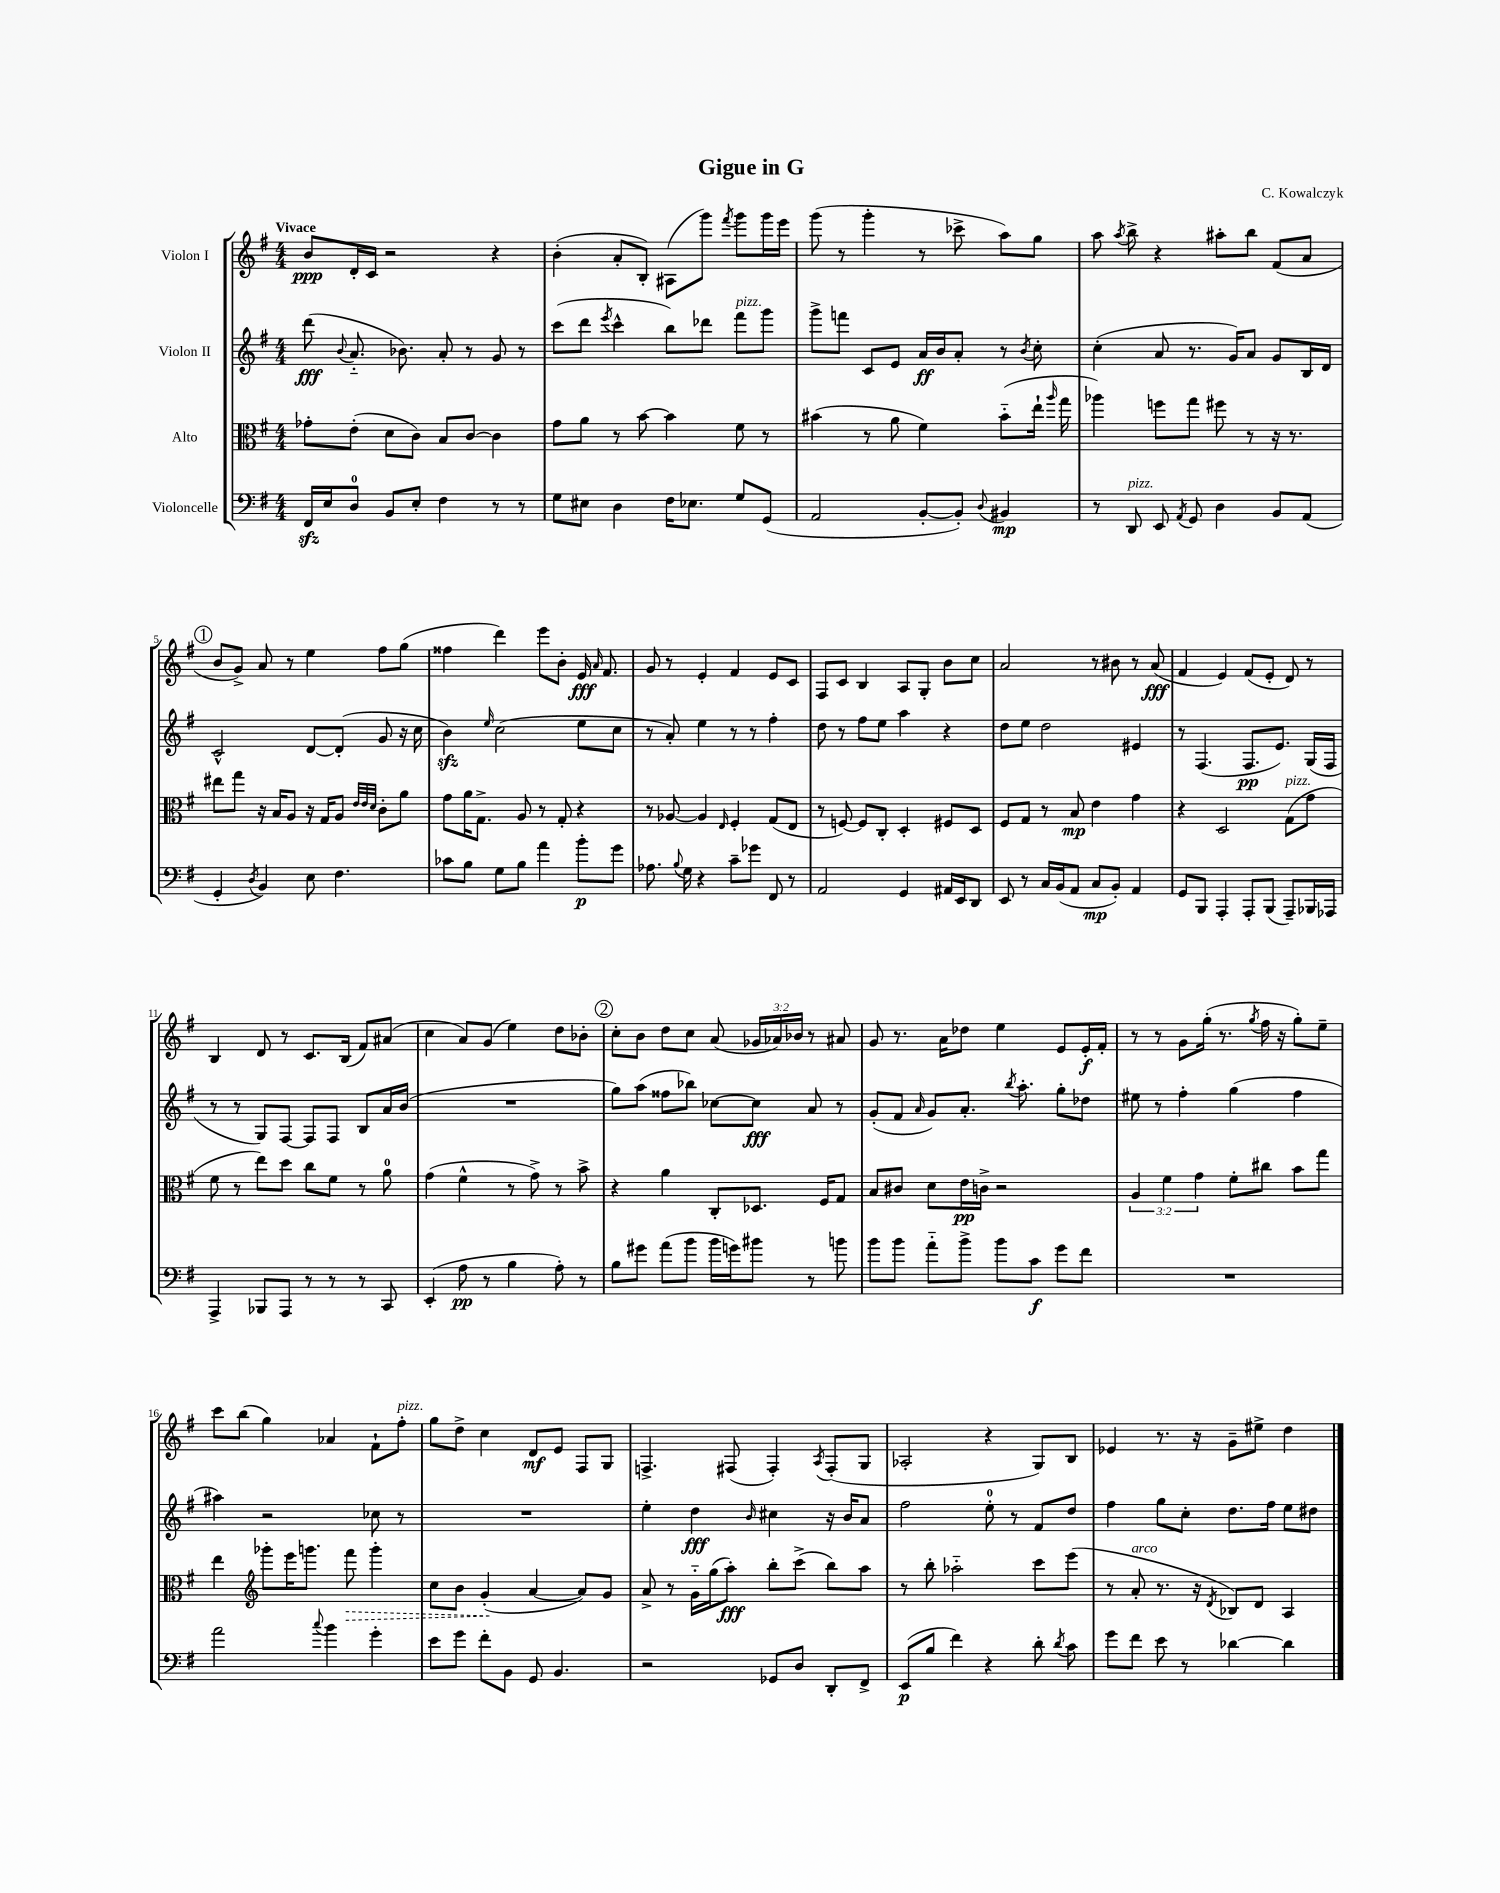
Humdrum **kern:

**kern	**kern	**kern	**kern
*staff4	*staff3	*staff2	*staff1
*clefF4	*clefC3	*clefG2	*clefG2
*k[f#]	*k[f#]	*k[f#]	*k[f#]
*M4/4	*M4/4	*M4/4	*M4/4
16FF#	8g-'	(8ddd	8b
16E	.	.	.
.	.	8qqb	.
8D	(8e'	8.a'~	16d'
.	.	.	16c
8BB	8d	.	2r
.	.	8.b-)	.
8E'	8c)	.	.
4F#	8B	8a'	.
.	[8c	8r	.
8r	4c]	8g	4r
8r	.	8r	.
=	=	=	=
8G	8g	(8ccc	(4b'
8E#	8a	8ddd	.
.	.	8qeee	.
4D	8r	4ccc^^	8a'
.	[8b	.	8B')
16F#	4b]	8bb)	(8A#
8.E-	.	.	.
.	.	8ddd-	8ggg)
.	.	.	8qfff#
8G	8f#	8fff#	8ggg
(8GG	8r	8ggg	16ggg
.	.	.	16eee
=	=	=	=
2AA	(4b#	8ggg^	(8ggg
.	.	8fff	8r
.	8r	8c	4ggg'
.	8a	8e	.
[8BB'	4f#)	16a	8r
.	.	16b	.
8BB'])	.	8a'	8ccc-^
8qqD	.	.	.
4BB#	(8b#'~	8r	8aa)
.	.	8qb	.
.	16ee`	8cc'	8gg
.	16qqaa	.	.
.	16gg	.	.
=	=	=	=
8r	4aa-)	(4cc'	8aa
.	.	.	8qaa
8DD	.	.	8bb^
8EE	8ff	8a	4r
8qAA	.	.	.
8GG	8gg	8.r	.
4D	8ff#	.	8aa#'
.	.	16g)	.
.	8r	8a	8bb
8BB	16r	8g	(8f#
.	8.r	.	.
(8AA	.	16B	8a
.	.	16d	.
=	=	=	=
4GG'	8ee#	2c^^	8b
.	8gg	.	8g^)
8qD	.	.	.
4BB)	16r	.	8a
.	16B	.	.
.	8A	.	8r
8E	16r	[8d	4ee
.	16G	.	.
4.F#	8A	(8d']	.
.	32qqe	.	.
.	32qqe	.	.
.	32qqd	.	.
.	8c'	8g	8ff#
.	8a	16r	(8gg
.	.	16cc	.
=	=	=	=
8c-	8g	4b)	4ff##
8B	16a	.	.
.	8.G^	.	.
.	.	16qqee	.
8G	.	(2cc	4ddd)
8B	8A	.	.
4a	8r	.	8eee
.	8G'	.	8b'
8b'	4r	8ee	16e
.	.	.	16qqa
.	.	.	8.f#
8g	.	8cc	.
=	=	=	=
8.A-	8r	8r	8g
.	[8A-	8a')	8r
8qqB	.	.	.
16G	.	.	.
4r	4A-]	4ee	4e'
.	16qqE	.	.
8c~	4F#'	8r	4f#
8g-	.	8r	.
8FF#	(8G	4ff#'	8e
8r	8E	.	8c
=	=	=	=
2AA	8r	8dd	8F#
.	[8F)	8r	8c
.	8F]	8ff#	4B
.	8C'	8ee	.
4GG	4D'	4aa	8A
.	.	.	8G'
16AA#	8F#	4r	8b
16EE	.	.	.
8DD	8D	.	8cc
=	=	=	=
8EE	8F#	8dd	2a
8r	8G	8ee	.
16C	8r	2dd	.
(16BB	.	.	.
8AA	8B	.	.
8C	4e	.	8r
8BB')	.	.	8b#
4AA	4g	4e#	8r
.	.	.	(8a
=	=	=	=
8GG	4r	8r	4f#
8BBB	.	(4.F#	.
4AAA'	2D	.	4e)
8AAA'	.	8.F#	(8f#
(8BBB	.	.	8e'
.	.	8.e)	.
8AAA~)	(8G	.	8d)
16BBB-	8g	(16G	8r
16AAA-	.	16F#	.
=	=	=	=
4AAA^	8f#	8r	4B
.	8r	8r	.
8BBB-	8ee)	8G)	8d
8AAA	8dd	[8F#	8r
8r	8cc	8F#]	8.c
8r	8f#	8F#	.
.	.	.	(16B
8r	8r	8B	8f#)
8CC	8a	16a	(8a#
.	.	(16b	.
=	=	=	=
(4EE'	(4g	1r	4cc
8A	4f#^^	.	8a)
8r	.	.	(8g
4B	8r	.	4ee)
.	8g^)	.	.
8A')	8r	.	8dd
8r	8b^	.	8b-'
=	=	=	=
8B	4r	8gg)	8cc'
8g#	.	(8aa	8b
(8a	4a	8ff##	8dd
8b	.	8bb-)	8cc
16b	8C'	[8cc-	(8a
16g)	.	.	.
8b#	8.D-	8cc-]	24g-
.	.	.	24a-)
.	.	.	24b-
8r	.	8a	8r
.	16F#	.	.
8b	8G	8r	8a#
=	=	=	=
8b	8B	(8g'	8g
8b	8c#	8f#	8.r
.	.	16qqa	.
8a'~	8d	8g)	.
.	.	.	16a
8b^	16e	8.a'	8dd-
.	16c^	.	.
8b	2r	.	4ee
.	.	8qbb	.
.	.	8.aa'	.
8c	.	.	.
8g	.	8gg'	8e
8f#	.	8dd-	16e'
.	.	.	16f#'
=	=	=	=
1r	6A	8ee#	8r
.	.	8r	8r
.	6f#	.	.
.	.	4ff#'	8g
.	6g	.	.
.	.	.	(16gg'
.	.	.	8.r
.	8f#'	(4gg	.
.	.	.	8qgg
.	8cc#	.	16ff#
.	.	.	16r
.	8b	4ff#	8gg')
.	8gg	.	8ee~
=	=	=	=
2a	4ee	4aa#)	8ccc
.	.	.	(8bb
*	*clefG2	*	*
.	8ggg-'	2r	4gg)
.	16eee	.	.
.	8.ggg	.	.
8qqcc	.	.	.
4b	.	.	4a-
.	8fff#	.	.
4g'	4ggg'	8cc-	8f#`
.	.	8r	8ff#'
=	=	=	=
8e	8cc	1r	8gg
8g	8b	.	8dd^
8f#'	(4g'	.	4cc
8BB	.	.	.
8GG	[4a	.	8d
4.BB	.	.	8e
.	8a])	.	8F#
.	8g	.	8G
=	=	=	=
2r	8a^	4ee'	4.F^
.	8r	.	.
.	16g'~	4dd	.
.	(16gg	.	.
.	8aa')	.	(8F#
.	.	16qqb	.
8GG-	8bb'	4cc#	4F#')
8D	(8ccc^	.	.
.	.	.	8qA
8DD'	8bb)	16r	(8F#'
.	.	16b	.
8FF#^	8aa	8a	8G
=	=	=	=
(8EE	8r	2ff#	2A-'
8B	8bb'	.	.
4f#)	2aa-'~	.	.
4r	.	8ee'	4r
.	.	8r	.
8d'	8ccc	8f#	8G)
8qd	.	.	.
8c	(8eee	8dd	8B
=	=	=	=
8g	8r	4ff#	4e-
8f#	8a'	.	.
8e	8.r	8gg	8.r
8r	.	8cc'	.
.	16r	.	16r
.	8qd	.	.
[4d-	8B-)	8.dd	8g~
.	8d	.	8ee#^
.	.	16ff#	.
4d-]	4A	8ee	4dd
.	.	8dd#	.
==	==	==	==
*-	*-	*-	*-
